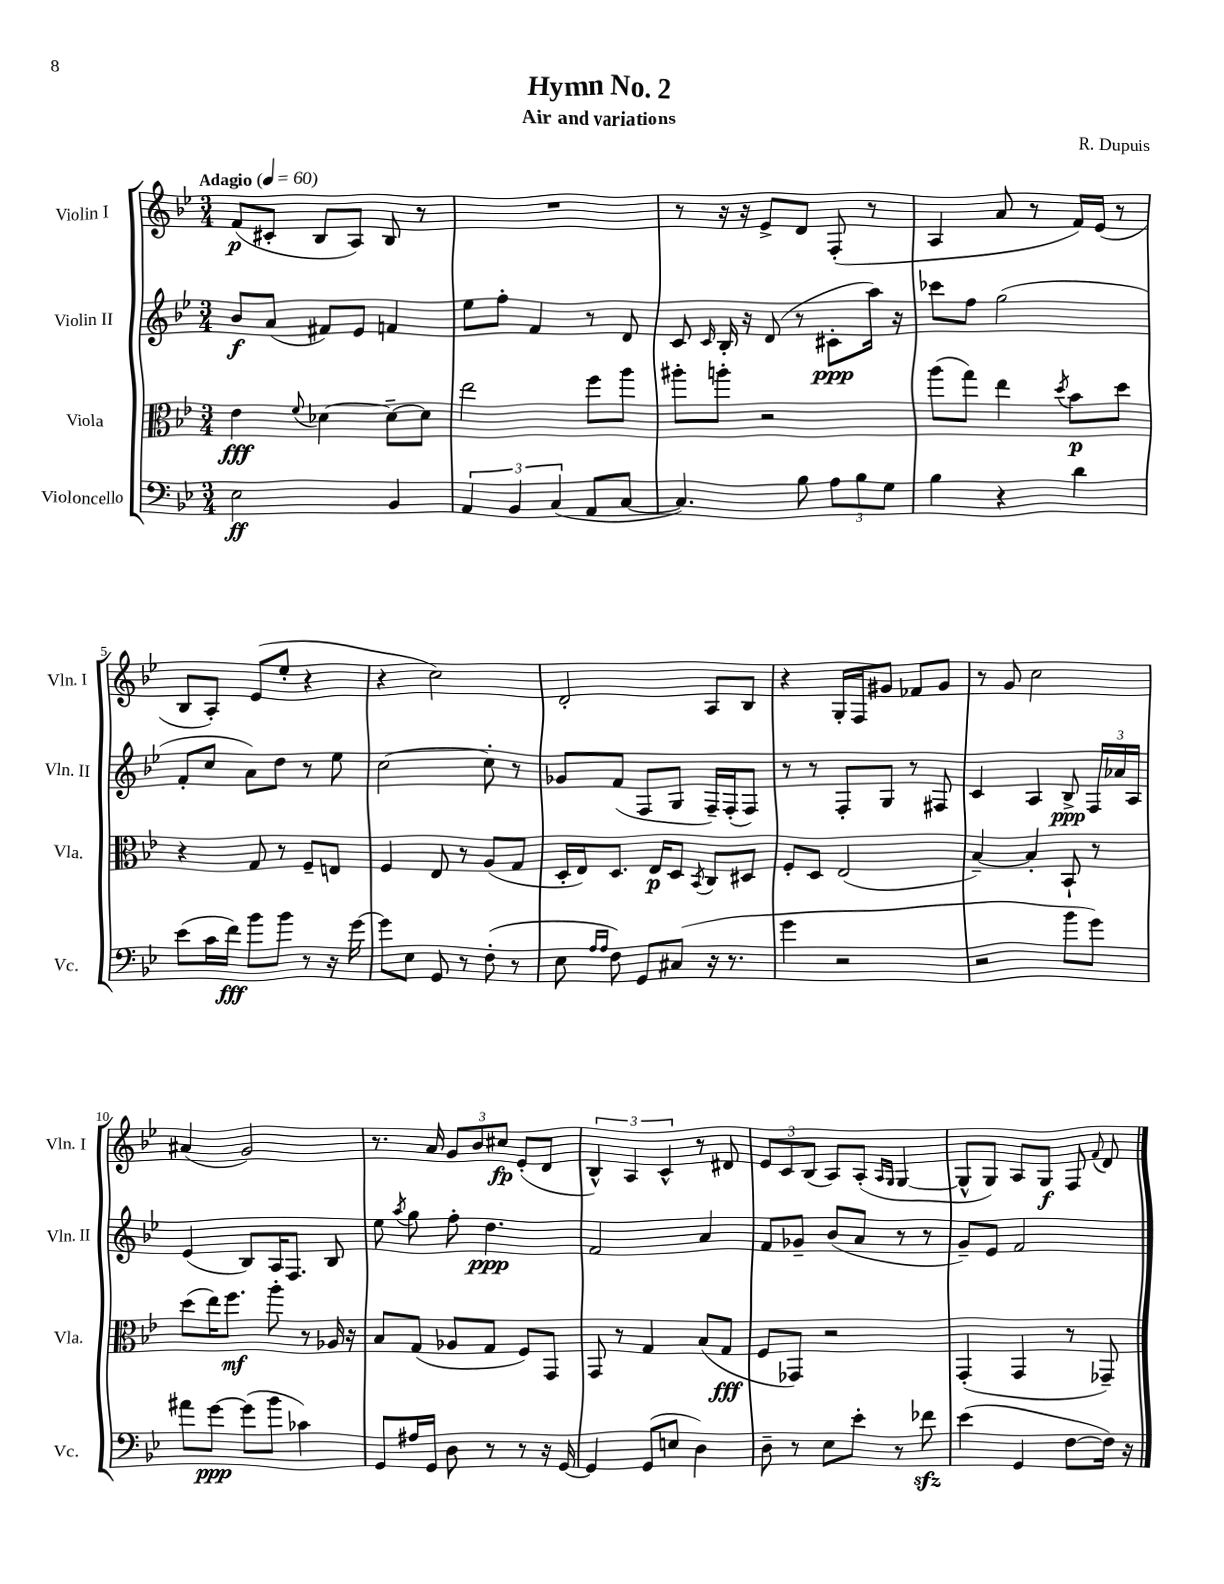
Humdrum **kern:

**kern	**kern	**kern	**kern
*staff4	*staff3	*staff2	*staff1
*clefF4	*clefC3	*clefG2	*clefG2
*k[b-e-]	*k[b-e-]	*k[b-e-]	*k[b-e-]
*M3/4	*M3/4	*M3/4	*M3/4
*MM60	*MM60	*MM60	*MM60
2E-	4e-	8b-	(8f
.	.	(8a	8c#'
.	8qqf	.	.
.	[4d-	8f#)	8B-
.	.	8e-	8A)
4BB-	8d-~_	4f	8B-
.	8d-]	.	8r
=	=	=	=
6AA	2ee-	8ee-	2.r
.	.	8ff'	.
6BB-	.	.	.
.	.	4f	.
(6C	.	.	.
8AA	8ff	8r	.
[8C	8aa	8d	.
=	=	=	=
4.C])	8aa#'	8c	8r
.	.	16qqc	.
.	8aa'	16B-'	16r
.	.	16r	16r
.	2r	(8d	8e-^
8B-	.	8r	8d
12A	.	8c#'	(8F'
12B-	.	.	.
.	.	16aa)	8r
12G	.	.	.
.	.	16r	.
=	=	=	=
4B-	(8aa	8ccc-	4A
.	8gg)	8ff	.
4r	4ee-	(2gg	8a
.	.	.	8r
.	8qdd	.	.
4d	8b-	.	16f)
.	.	.	(16e-
.	8dd	.	8r
=	=	=	=
(8e-	4r	8f'	8B-
16c	.	8cc	8A')
16f)	.	.	.
8b-	8G	8a)	(8e-
8b-	8r	8dd	8ee-'
8r	8F~	8r	4r
16r	8E	8ee-	.
[16g	.	.	.
=	=	=	=
8g]	4F	[2cc	4r
8E-	.	.	.
8GG	8E-	.	2cc)
8r	8r	.	.
(8F'	(8A	8cc']	.
8r	8G	8r	.
=	=	=	=
8E-	16D'	8g-	2d'
.	16E-)	.	.
16qqA	.	.	.
16qqA	.	.	.
8F)	8.D	(8f	.
8GG	.	8F	.
.	16E-	.	.
(8C#	8D	8G	.
.	8qBB-	.	.
16r	8C	16F~)	8A
8.r	.	(16F'	.
.	8D#	8F)	8B-
=	=	=	=
4g	8F'	8r	4r
.	8D	8r	.
2r	(2E-	8F'	16G'
.	.	.	16F
.	.	8G	8g#
.	.	8r	8f-
.	.	8F#	8g#
=	=	=	=
2r	[4B-~)	4c	8r
.	.	.	8g
.	4B-']	4A	2cc
8b-	8BB-`	8B-^	.
8g)	8r	24F	.
.	.	24a-	.
.	.	24A	.
=	=	=	=
8a#	(8dd	(4e-	(4a#
[8g	16ee-)	.	.
.	8.ff	.	.
(8g]	.	8B-)	2g)
8b-	8aa'	16A	.
.	.	8.F	.
4c-)	8r	.	.
.	16A-	8B-	.
.	16r	.	.
=	=	=	=
8GG	8B-	8ee-	8.r
.	.	8qaa	.
16A#	(8G	8gg	.
16GG	.	.	16a
8D	8A-	8ff'	12g
.	.	.	12b-
8r	8G	4.dd	.
.	.	.	12cc#
8r	8F)	.	(8e-'
16r	8GG	.	8d
[16GG	.	.	.
=	=	=	=
4GG]	8GG	2f	6B-^^)
.	8r	.	.
.	.	.	6A
(8GG	4G	.	.
.	.	.	6c^^
8E	.	.	.
4D)	(8B-	4a	8r
.	8G	.	8d#
=	=	=	=
8D~	8F	8f	12e-
.	.	.	12c
8r	8GG-)	8g-~	.
.	.	.	(12B-
8E-	2r	(8b-	8A)
8e-'	.	8a	(8A'
.	.	.	16qqA
.	.	.	16qqG
8r	.	8r	[4G
8f-	.	8r	.
=	=	=	=
(4e-	(4GG'	8g~)	8G^^]
.	.	8e-	8G)
4GG	4GG	2f	8A
.	.	.	8G
[8F	8r	.	8F
.	.	.	8qqf
16F])	8GG-~)	.	8d
16r	.	.	.
==	==	==	==
*-	*-	*-	*-
